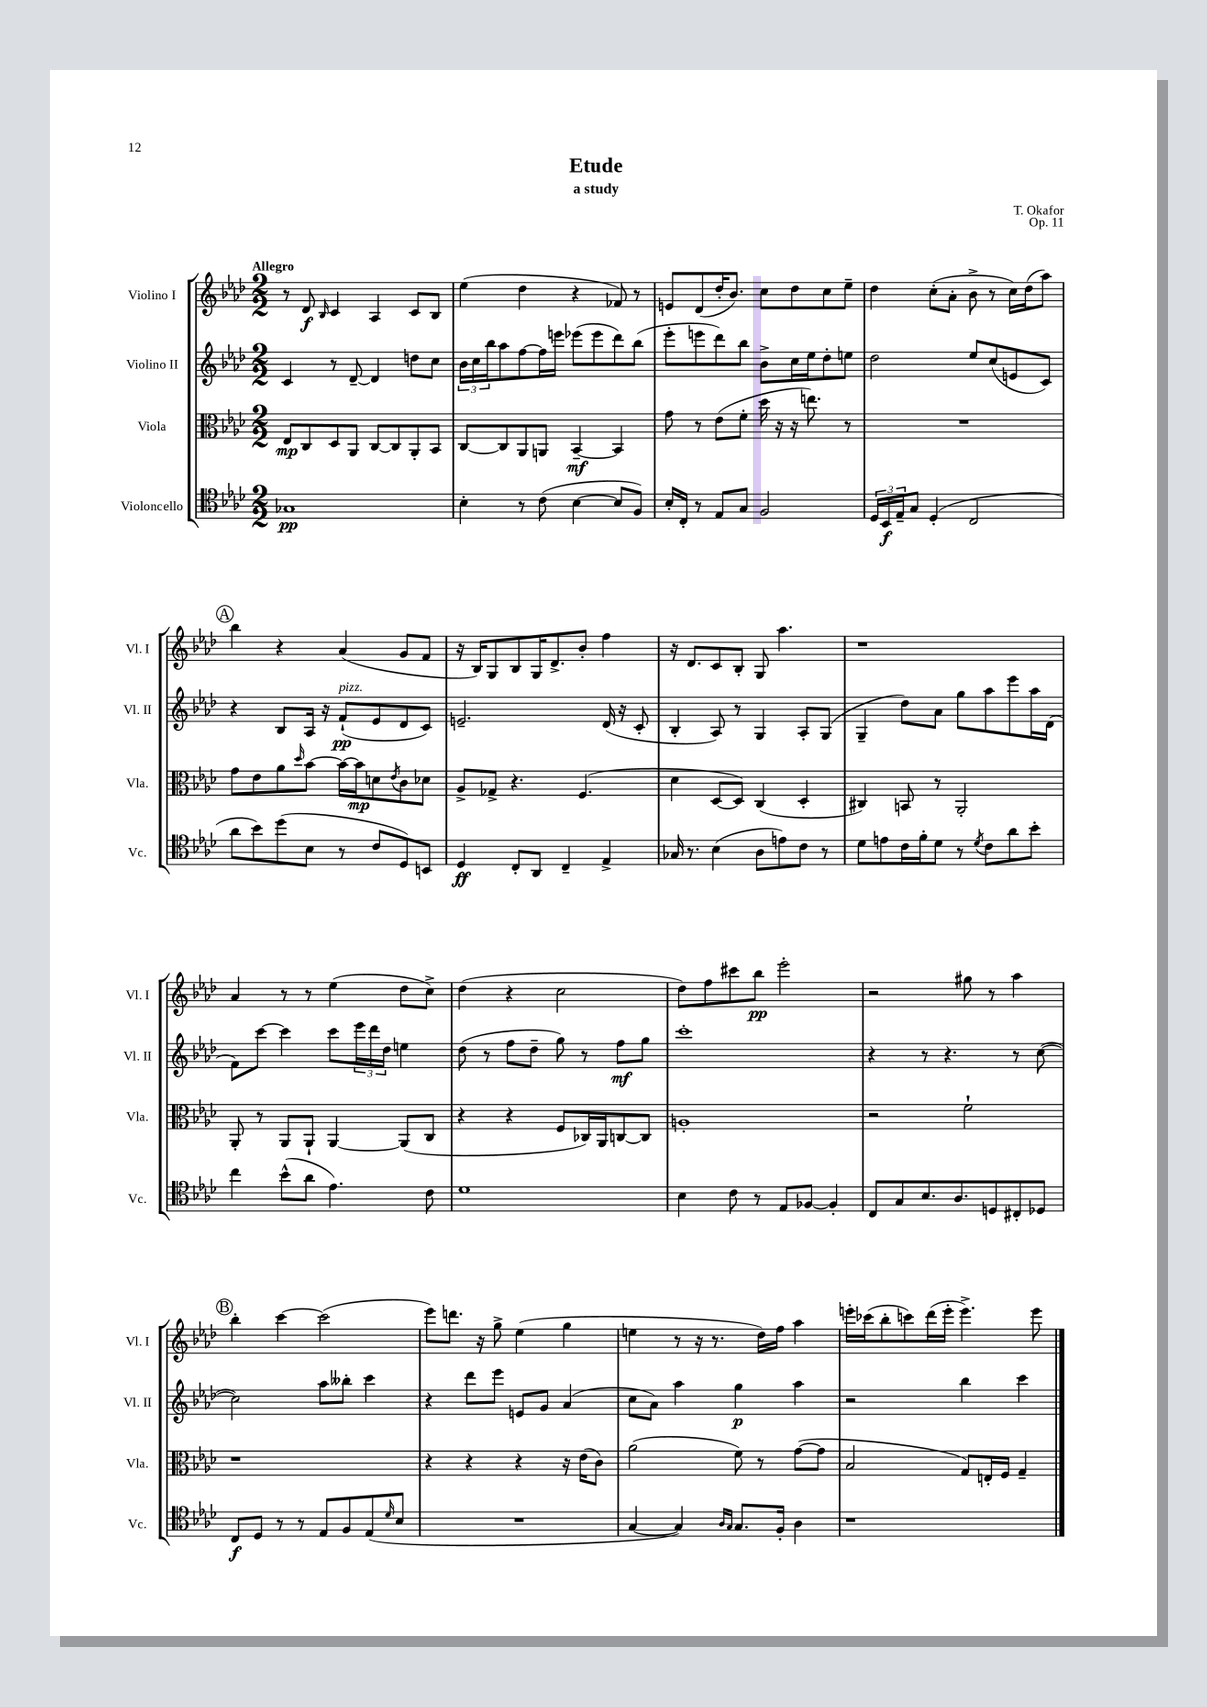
\header { title = "Etude" composer = "T. Okafor" subtitle = "a study" opus = "Op. 11" }
<<
\new StaffGroup <<
\new Staff = "s0" \with { instrumentName = "Violino I" shortInstrumentName = "Vl. I" } {
    \clef treble \key aes \major \numericTimeSignature \time 2/2 \tempo "Allegro"
    r8 des'8\f \grace { bes16 } c'4 aes4 c'8 bes8 |
    ees''4( des''4 r4 fes'8) r8 |
    e'8 des'8( des''16-. bes'8.) c''8 des''8 c''8 ees''8-- |
    des''4 c''8-.( aes'8-. bes'8-> r8 c''16) des''16( aes''8) |
    \mark \markup { \circle "A" } bes''4 r4 aes'4( g'8 f'8 |
    r16 bes16) g8 bes8 g16 des'8.-> bes'8-. f''4 |
    r16 des'8. c'8 bes8-. g8 aes''4. |
    r1 |
    aes'4 r8 r8 ees''4( des''8 c''8->) |
    des''4( r4 c''2 |
    des''8) f''8 cis'''8 bes''8\pp ees'''2-. |
    r2 gis''8 r8 aes''4 |
    \mark \markup { \circle "B" } bes''4-. c'''4~ c'''2( |
    ees'''8) d'''8. r16 g''8-> ees''4( g''4 |
    e''4 r8 r16 r8. des''16) f''16 aes''4 |
    e'''16-. ces'''16( bes''8-. c'''8) des'''16( e'''16-. e'''4.->) e'''8 \bar "|." |
}
\new Staff = "s1" \with { instrumentName = "Violino II" shortInstrumentName = "Vl. II" } {
    \clef treble \key aes \major \numericTimeSignature \time 2/2
    c'4 r8 des'8~-- des'4 d''8 c''8 |
    \tuplet 3/2 { bes'16 c''16 bes''16 } aes''8 f''8~ f''16 e'''16 ees'''8( ees'''8 des'''8) bes''8( |
    ees'''8-. e'''8 des'''8) bes''8 bes'8-> c''16 ees''16 des''8-. e''8 |
    des''2 ees''8 c''8( e'8 c'8) |
    \mark \markup { \circle "A" } r4 bes8 aes16 r16 f'8-!\pp^\markup { \italic "pizz." }( ees'8 des'8 c'8) |
    e'2.-- des'16( r16 c'8-. |
    bes4-. aes8) r8 g4 aes8-. g8( |
    g4-- des''8) aes'8 g''8 aes''8 ees'''8 aes''16 des'16( |
    f'8) c'''8~ c'''4 c'''8 \tuplet 3/2 { ees'''16 des'''16 des''16 } e''4 |
    des''8( r8 f''8 des''8-- g''8) r8 f''8\mf g''8 |
    c'''1-. |
    r4 r8 r4. r8 c''8~( |
    \mark \markup { \circle "B" } c''2) aes''8 beses''8-. c'''4 |
    r4 des'''8 ees'''8 e'8 g'8 aes'4( |
    c''8 aes'8) aes''4 g''4\p aes''4 |
    r2 bes''4 c'''4 \bar "|." |
}
\new Staff = "s2" \with { instrumentName = "Viola" shortInstrumentName = "Vla." } {
    \clef alto \key aes \major \numericTimeSignature \time 2/2
    ees8\mp c8 des8 aes,8 c8~ c8 aes,8-. bes,8 |
    c8~ c8 aes,8 a,8 bes,4~--\mf bes,4 |
    g'8 r8 ees'8( f'8-. des''16 r16 r16 e''8.) r8 |
    R1 |
    \mark \markup { \circle "A" } g'8 ees'8 aes'8 \grace { des''16 } bes'8~ bes'16~ bes'16\mp d'8 \acciaccatura { ees'8 } c'8 des'8 |
    aes8-> ges8-> r4. f4.( |
    des'4 des8~ des8) c4( des4-. |
    cis4) b,8 r8 aes,2-. |
    aes,8-. r8 aes,8 aes,8-! aes,4~ aes,8( c8 |
    r4 r4 f8 ces16) aes,16 c8~ c8 |
    a1-. |
    r2 f'2-! |
    \mark \markup { \circle "B" } r1 |
    r4 r4 r4 r16 ees'16( c'8) |
    aes'2( f'8) r8 g'8~( g'8 |
    bes2 g8) e16-. f16 g4-- \bar "|." |
}
\new Staff = "s3" \with { instrumentName = "Violoncello" shortInstrumentName = "Vc." } {
    \clef tenor \key aes \major \numericTimeSignature \time 2/2
    ges1\pp |
    bes4-. r8 c'8( bes4~ bes8 f8) |
    bes16-. c16-. r8 ees8 g8 f2 |
    \tuplet 3/2 { des16 bes,16\f ees16-- } g8 des4-.( c2 |
    \mark \markup { \circle "A" } aes'8 bes'8) des''8( bes8 r8 c'8 des8) b,8 |
    des4\ff c8-. aes,8 c4-- ees4-> |
    ges16 r8. bes4( aes8 e'8) c'8 r8 |
    des'8 e'8 c'16 f'16-. des'8 r8 \acciaccatura { des'8 } c'8 aes'8 bes'8-. |
    c''4 bes'8-^( aes'8 ees'4.) c'8 |
    des'1 |
    bes4 c'8 r8 ees8 fes8~ fes4-. |
    c8 g8 bes8. aes8. d8 cis8-. des8 |
    \mark \markup { \circle "B" } c8\f des8 r8 r8 ees8 f8 ees8( \grace { des'16 } bes8 |
    R1 |
    g4~ g4) \grace { aes16 g16 } g8. f16-. aes4 |
    r1 \bar "|." |
}
>>
>>
\layout { \context { \Score \remove "Bar_number_engraver" } }
